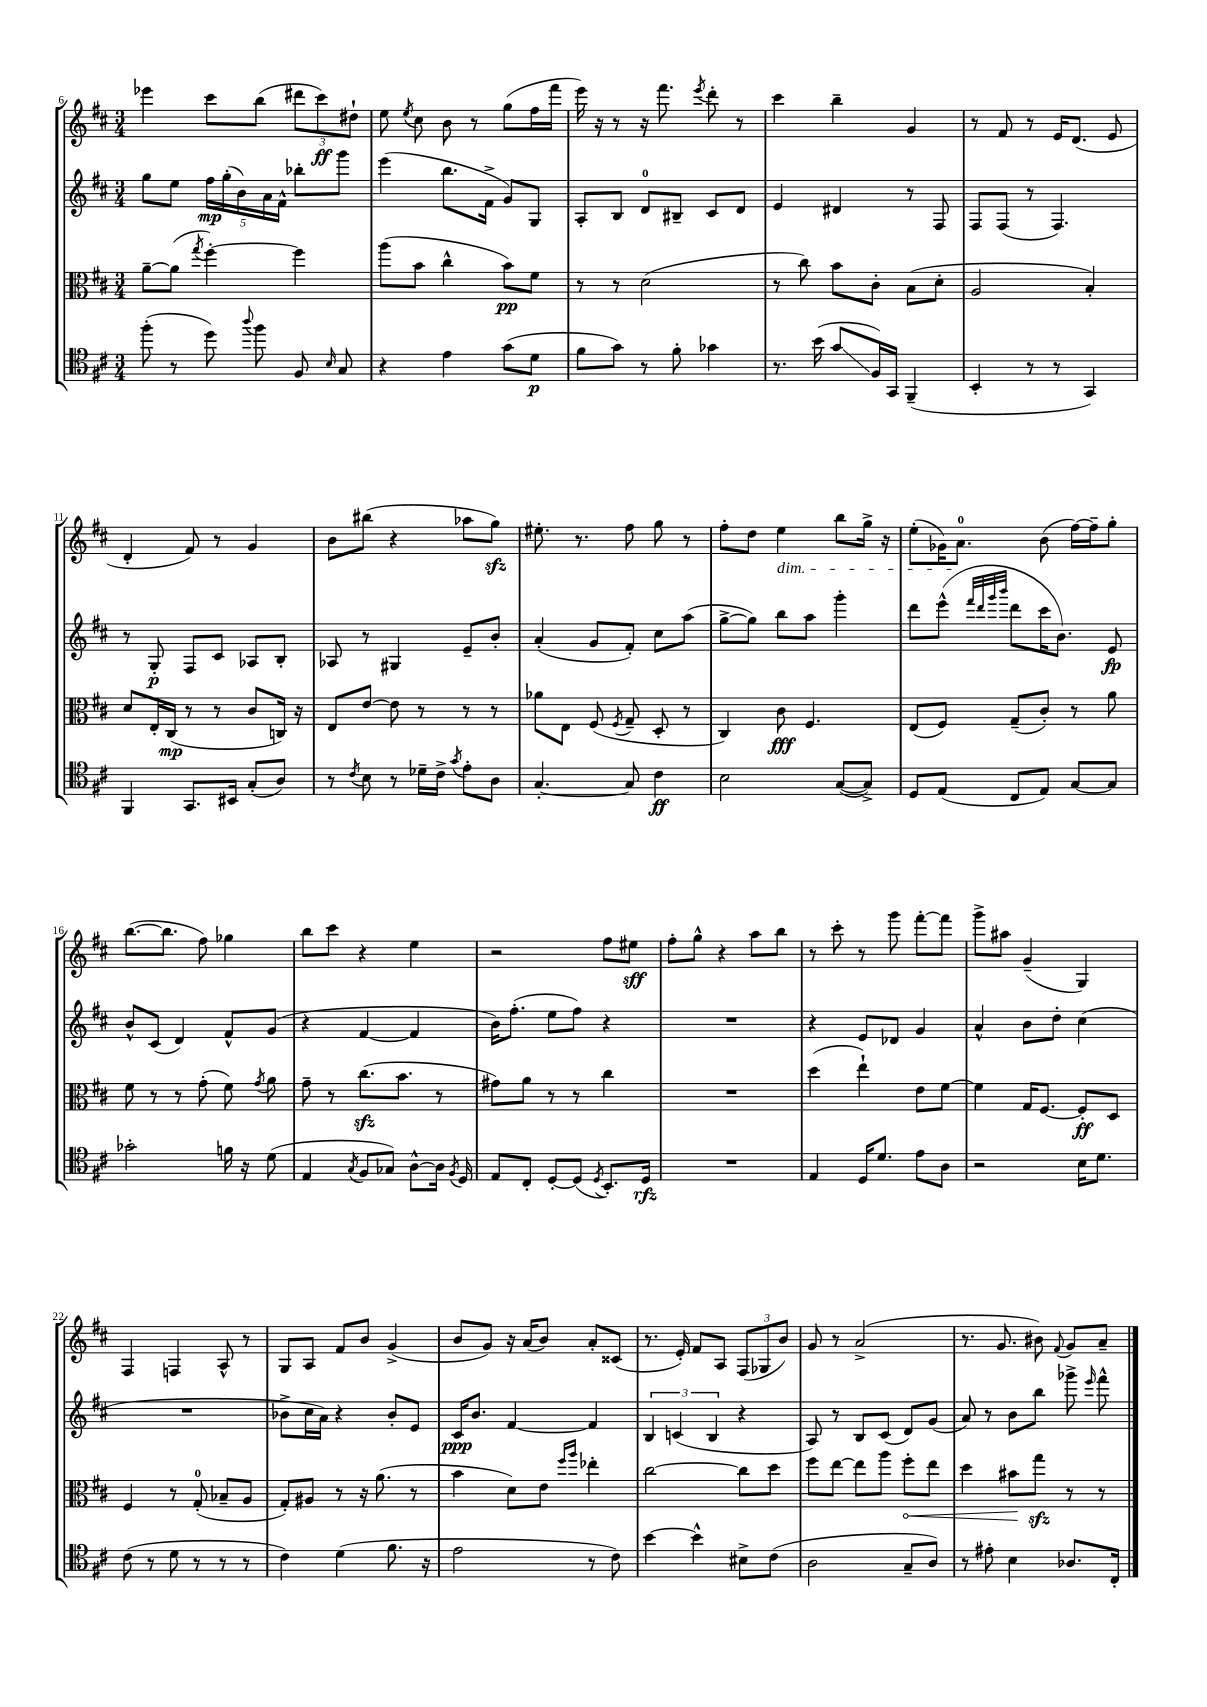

**kern	**kern	**kern	**kern
*staff4	*staff3	*staff2	*staff1
*clefC4	*clefC3	*clefG2	*clefG2
*k[f#c#]	*k[f#c#]	*k[f#c#]	*k[f#c#]
*M3/4	*M3/4	*M3/4	*M3/4
(8ff#'\	[8a~\L	8gg\L	4eee-\
8r	(8a\]J	8ee\J	.
.	8qgg/	.	.
8dd\)	[4ff#'\)	20ff#\LL	8ccc#\L
.	.	(20gg'\	.
.	.	20b\)	.
8qqaa/	.	.	.
8ff#\	.	.	(8bb\J
.	.	20a\	.
.	.	20f#^^\JJ	.
8F#/	4ff#\]	8bb-'\L	12ddd#\L
.	.	.	12ccc#\)
16qqB/	.	.	.
8G/	.	8ggg\J	.
.	.	.	12dd#`\J
=	=	=	=
4r	(8aa\L	(4eee\	8ee\
.	.	.	8qee/
.	8b\J	.	8cc#\
4e\	4cc#^^\	8.bb\L	8b\
.	.	.	8r
.	.	16f#^\Jk	.
(8g\L	8b\L)	8g/L)	(8gg\L
8d\J	8f#\J	8G/J	16ff#\L
.	.	.	16fff#\JJ
=	=	=	=
8f#\L	8r	8A'/L	16eee\)
.	.	.	16r
8g\J)	8r	8B/J	8r
8r	(2d\	8d/L	16r
.	.	.	8.fff#\
8f#'\	.	8B#~/J	.
.	.	.	8qeee/
4g-\	.	8c#/L	8ddd'\
.	.	8d/J	8r
=	=	=	=
8.r	8r	4e/	4ccc#\
.	8cc#\)	.	.
(16b\	.	.	.
8g/L	8b\L	4d#/	4bb~\
16F#/L)	8c#'\J	.	.
16GG/JJ	.	.	.
(4FF#~/	(8B\L	8r	4g/
.	8d'\J	8F#/	.
=	=	=	=
4BB'/	2A/	8F#/L	8r
.	.	(8F#/J	8f#/
8r	.	8r	8r
8r	.	4.F#/)	16e/LK
.	.	.	(8.d/J
4GG/)	4B'/)	.	.
.	.	.	8e/
=	=	=	=
4FF#/	8d/L	8r	4d'/
.	16E'/L	8G'/	.
.	(16C#/JJ	.	.
8.GG/L	8r	8F#/L	8f#/)
.	8r	8c#/J	8r
16BB#/Jk	.	.	.
(8G'/L	8c#/L	8A-/L	4g/
8A/J)	16C/Jk)	8B'/J	.
.	16r	.	.
=	=	=	=
8r	8E/L	8A-/	8b\L
8qc#/	.	.	.
8B\	[8e/J	8r	(8bb#\J
8r	8e\]	4G#/	4r
16d-~\LL	8r	.	.
16c#^\JJ	.	.	.
8qg/	.	.	.
8e'\L	8r	8e~/L	8aa-\L
8A\J	8r	8b'/J	8gg\J)
=	=	=	=
[4.G'/	8a-\L	(4a'/	8.ee#'\
.	8E\J	.	.
.	.	.	8.r
.	(8F#/	8g/L	.
.	8qF#/	.	.
8G/]	8G~/	8f#'/J)	8ff#\
4c#\	8D'/	8cc#\L	8gg\
.	8r	(8aa\J	8r
=	=	=	=
2B\	4C#/)	[8gg^\L	8ff#'\L
.	.	8gg\]J)	8dd\J
.	8c#\	8bb\L	4ee\
.	4.F#/	8aa\J	.
([8G/L	.	4ggg'\	8bb\L
8G^/]J)	.	.	16gg^\Jk
.	.	.	16r
=	=	=	=
8D/L	(8E/L	8ddd\L	(8ee'\L
(8E/J	8F#/J)	(8eee^^\J	16g-\K)
.	.	.	8.a\J
.	.	32qqfff#/LLL	.
.	.	32qqddd/	.
.	.	32qqggg/	.
.	.	32qqbbb/JJJ	.
8C#/L	(8G~/L	8ddd\L	.
8E/J)	8c#'/J)	16ccc#\K	(8b\
.	.	8.b\J)	.
[8G/L	8r	.	[16ff#\LL)
.	.	.	16ff#~\]J
8G/]J	8a\	8e/	8gg'\J
=	=	=	=
2g-'\	8f#\	8b^^/L	([8.bb\L
.	8r	(8c#/J	.
.	.	.	8.bb\]J
.	8r	4d/)	.
.	(8g'\	.	8ff#\)
16f\	8f#\)	8f#^^/L	4gg-\
16r	.	.	.
.	8qg/	.	.
(8d\	8a\	(8g/J	.
=	=	=	=
4E/	8g~\	4r	8bb\L
.	8r	.	8ccc#\J
8qG/	.	.	.
8F#/L	(8.cc#\L	[4f#/	4r
8G-/J)	.	.	.
.	8.b\J	.	.
[8A^^\L	.	4f#/]	4ee\
16A\]Jk	8r	.	.
8qF#/	.	.	.
16D/	.	.	.
=	=	=	=
8E/L	8g#\L)	16b\LK)	2r
.	.	(8.ff#'\J	.
8C#'/J	8a\J	.	.
[8D'/L	8r	8ee\L	.
(8D/]J	8r	8ff#\J)	.
8qD/	.	.	.
8.BB'/L)	4cc#\	4r	8ff#\L
.	.	.	8ee#\J
16D/Jk	.	.	.
=	=	=	=
2.r	2.r	2.r	8ff#'\L
.	.	.	8gg^^\J
.	.	.	4r
.	.	.	8aa\L
.	.	.	8bb\J
=	=	=	=
4E/	(4dd\	4r	8r
.	.	.	8ccc#'\
16D/LK	4ee`\)	8e/L	8r
8.d/J	.	.	.
.	.	8d-/J	8ggg\
8e\L	8e\L	4g/	[8fff#'\L
8A\J	[8f#\J	.	8fff#\]J
=	=	=	=
2r	4f#\]	4a^^/	8ggg^\L
.	.	.	8aa#\J
.	16G/LK	8b\L	(4g~/
.	[8.F#/J	.	.
.	.	8dd'\J	.
16B\LK	8F#'/]L	(4cc#\	4G/)
8.d\J	.	.	.
.	8D/J	.	.
=	=	=	=
(8c#\	4F#/	2.r	4F#/
8r	.	.	.
8d\	8r	.	4F/
8r	(8G'/	.	.
8r	8B-~/L	.	8A^^/
8r	8A/J	.	8r
=	=	=	=
4c#\)	8G'/L)	8b-^\L	8G/L
.	8A#/J	16cc#\L	8A/J
.	.	16a\JJ)	.
(4d\	8r	4r	8f#/L
.	16r	.	8b/J
.	(8.a\	.	.
8.f#\	.	8b-'/L	(4g^/
.	8r	8e/J	.
16r	.	.	.
=	=	=	=
2e\	4b\	16c#/LK	8b/L
.	.	8.b/J	.
.	.	.	8g/J)
.	8d\L)	[4f#/	16r
.	.	.	(16a/LK
.	8e\J	.	8b/J)
.	16qqff#/LL	.	.
.	16qqaa/JJ	.	.
8r	4ee-'\	4f#/]	8a'/L
8c#\)	.	.	(8c##/J
=	=	=	=
[4b\	[2cc#\	6B/	8.r
.	.	(6c/	.
.	.	.	16e'/)
4b^^\]	.	.	8f#/L
.	.	6B/	.
.	.	.	8A/J
8B#^\L	8cc#\]L	4r	(12F#/L
.	.	.	12G-/
(8c#\J	8dd\J	.	.
.	.	.	12b/J)
=	=	=	=
2A\	8ff#\L	8A/)	8g/
.	[8ee\J	8r	8r
.	8ee\]L	8B/L	(2a^/
.	8aa\J	(8c#/J	.
8G~/L	8ff#'\L	8d/L)	.
8A/J)	8ee\J	(8g/J	.
=	=	=	=
8r	4dd\	8a/)	8.r
8e#'\	.	8r	.
.	.	.	8.g/
4B\	8b#\L	8b\L	.
.	8gg\J	8bb\J	8b#\)
.	.	.	8qqf#/
8.A-/L	8r	8ggg-^\	8g/L
.	.	16qqeee/	.
.	8r	8fff#^^\	8a~/J
16C#'/Jk	.	.	.
==	==	==	==
*-	*-	*-	*-
